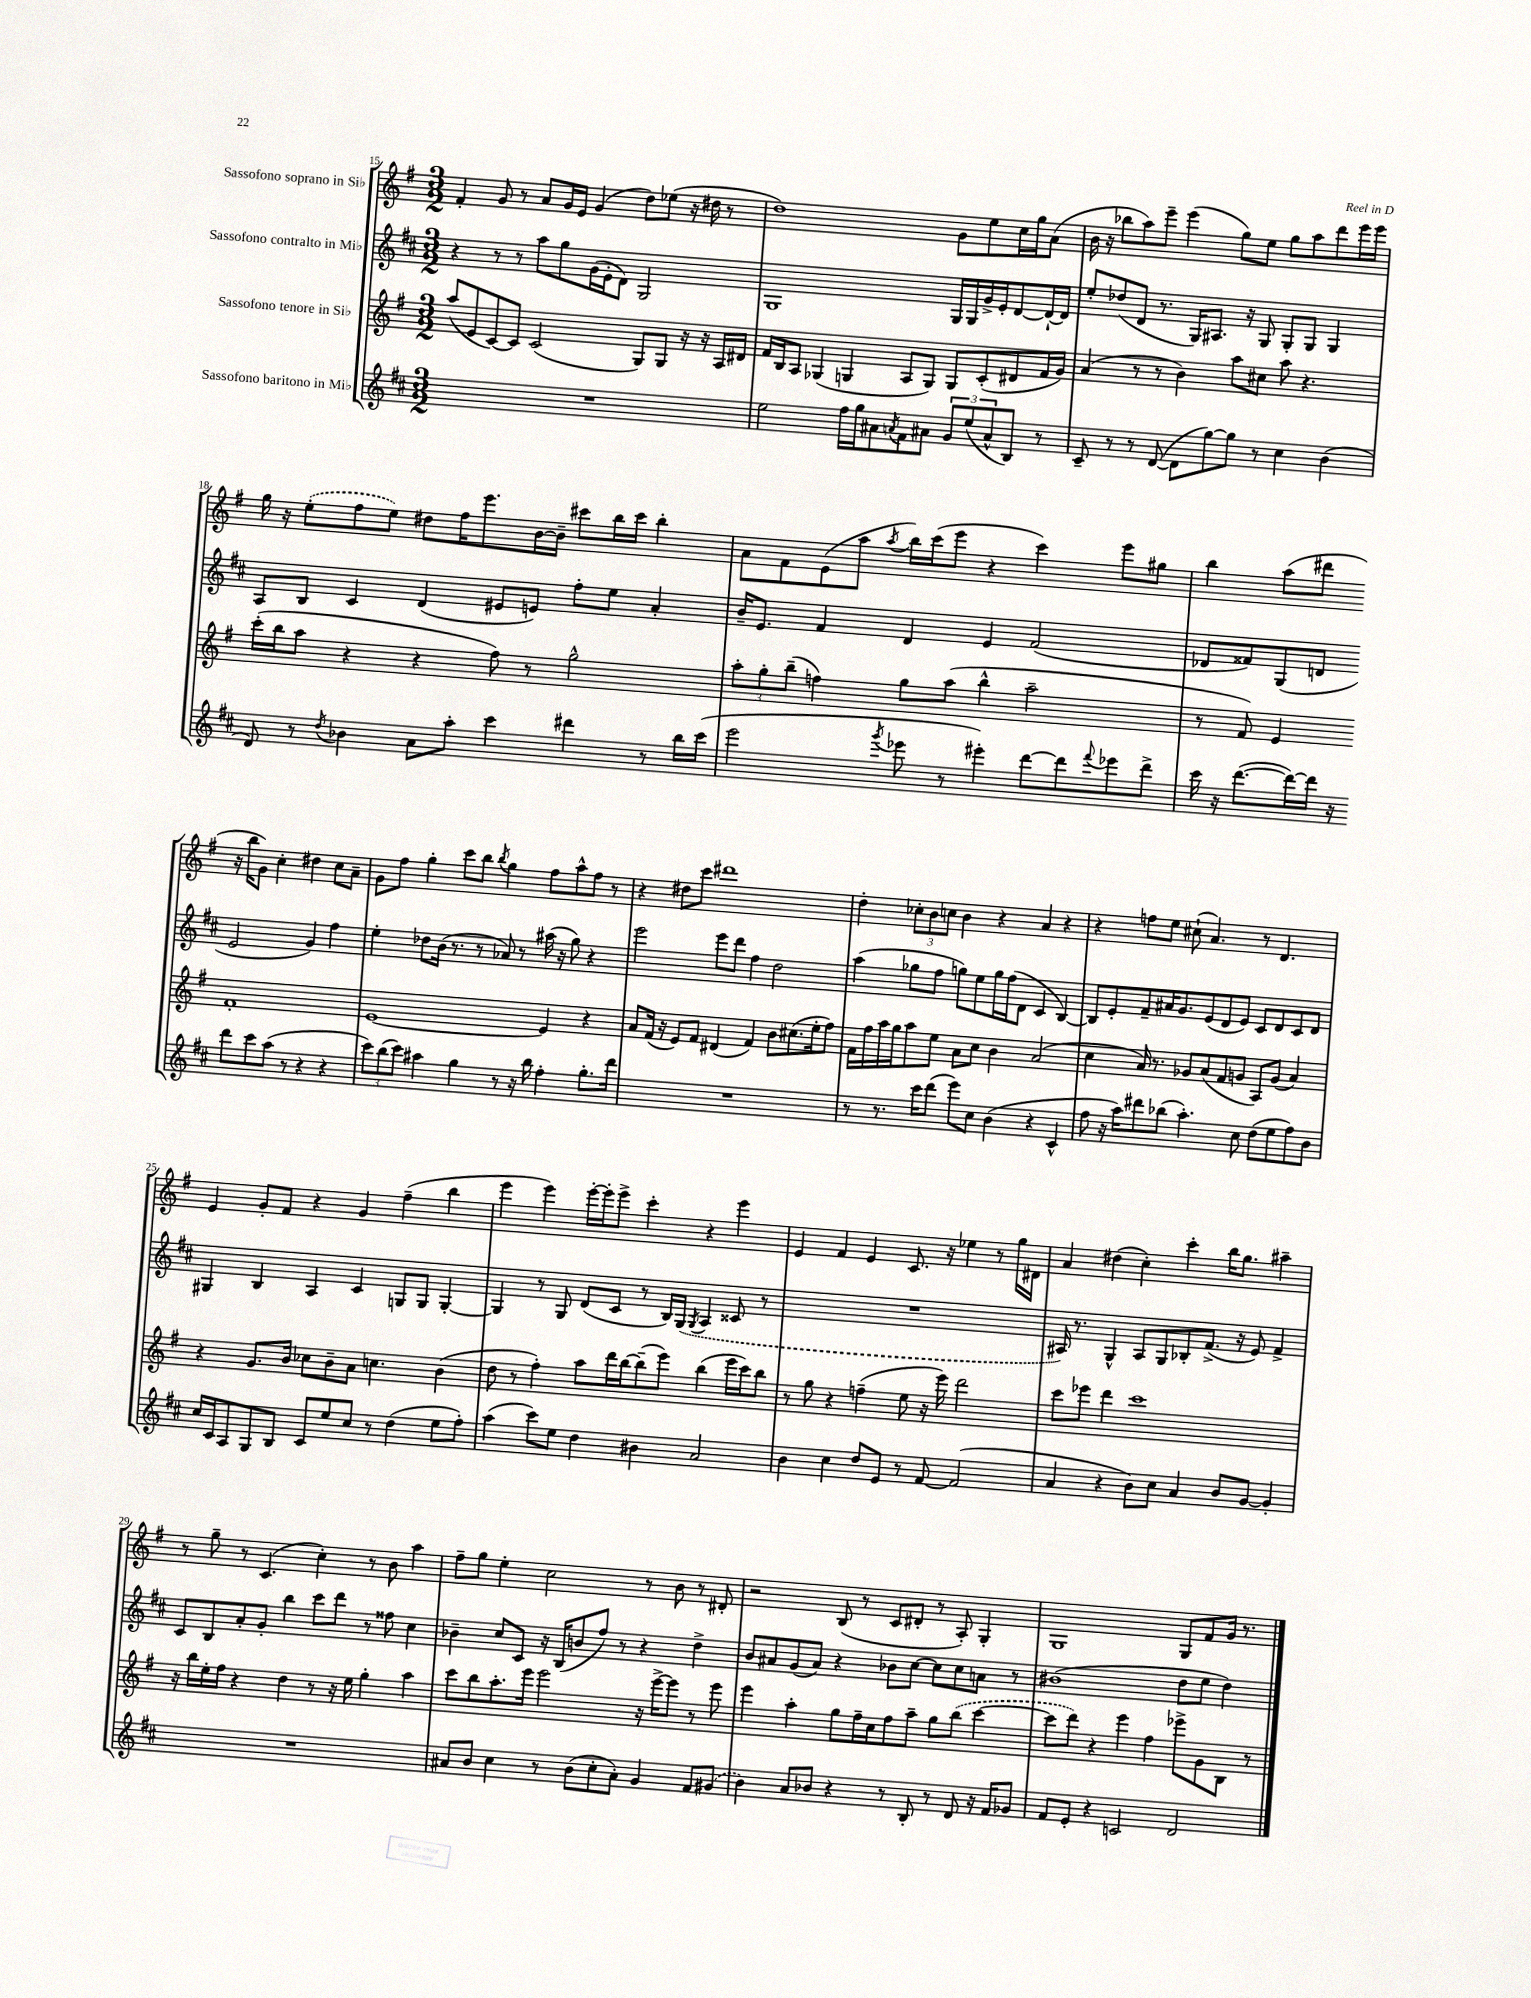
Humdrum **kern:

**kern	**kern	**kern	**kern
*staff4	*staff3	*staff2	*staff1
*clefG2	*clefG2	*clefG2	*clefG2
*k[f#c#]	*k[f#]	*k[f#c#]	*k[f#]
*M3/2	*M3/2	*M3/2	*M3/2
1.r	(8aa	4r	4f#'
.	8e	.	.
.	[8c)	8r	8g
.	8c]	8r	8r
.	(2c	8aa	8a
.	.	8gg	16g
.	.	.	16e
.	.	(16g	(4g
.	.	16e'	.
.	.	8d)	.
.	8G)	2G	8dd)
.	8G	.	(8ee-
.	16r	.	16r
.	16r	.	16dd#
.	16A	.	8r
.	16d#	.	.
=	=	=	=
2ee	16f#	1G	1dd)
.	16B	.	.
.	8A	.	.
.	(4G-	.	.
16ff#	4G	.	.
16gg	.	.	.
8a#	.	.	.
8qa	.	.	.
8f#	8A	.	.
8a#	8G)	.	.
12g	8G	16G	8g
.	.	16G	.
(12ee	.	.	.
.	(8c'	16g^	8ee
12a#^^	.	.	.
.	.	16e'	.
8B)	8d#	[8d	16cc
.	.	.	16gg
8r	16f#	16d`_	(8a
.	16g)	16d]	.
=	=	=	=
8c#~	(4a	8ee'	16b
.	.	.	16r
8r	.	(8dd-	8bb-
8r	8r	8d	8aa)
([8d	8r	8.r	8eee~
8d]	4b)	.	(4eee
.	.	16G)	.
[8gg)	.	8.A#	.
8gg]	8aa	.	8gg)
.	.	16r	.
8r	8cc#	8G	8ee
4cc#	8aa	8G'	8gg
.	4.r	8G	8aa
(4b	.	4G	8ddd
.	.	.	16eee
.	.	.	16eee
=	=	=	=
8d)	(16ccc'	8A	16gg
.	16bb	.	16r
8r	8aa	8B	(8ee'
8qdd	.	.	.
4b-	4r	4c#	8ff#
.	.	.	8ee)
8a	4r	(4d	8dd#
8aa'	.	.	16ff#
.	.	.	8.eee
4ccc#	8ff#)	8e#	.
.	8r	8e)	[16b
.	.	.	16b~]
4ddd#	2gg^^	8ff#'	8ccc#
.	.	8ee	16bb
.	.	.	16ccc#
8r	.	4a'	4bb'
16bb	.	.	.
(16ccc#	.	.	.
=	=	=	=
2eee	12aa'	16b~	8a
.	.	8.e	.
.	12gg'	.	.
.	.	.	8f#
.	(12bb~	.	.
.	4ff)	4f#	(8e
.	.	.	8aa
8qggg	.	.	8qaa
8eee-	8gg	4d	16bb)
.	.	.	(16ccc
8r	(8aa	.	8eee
4eee#')	4bb^^	4e	4r
[8ddd	2aa~	(2f#	4ccc)
8ddd]	.	.	.
8qqfff#	.	.	.
8eee-	.	.	8eee
8ddd^	.	.	8gg#
=	=	=	=
16ccc#	8r	8d-	4bb
16r	.	.	.
([8.ddd	8f#)	8f##)	.
.	4e	(8G	(8aa
16ddd_)	.	.	.
16ddd]	.	8d	8ddd#
16r	.	.	.
8ddd	1f#'	2e	16r
.	.	.	16bb
8ccc#	.	.	8g)
(8aa	.	.	4cc'
8r	.	.	.
4r	.	4g)	4dd#
4r	.	4ff#	8cc
.	.	.	8a~
=	=	=	=
12ccc#)	[1e	4ee'	8g
(12bb	.	.	.
.	.	.	8ff#
12ccc#)	.	.	.
4aa#	.	8dd-	4gg'
.	.	(16b	.
.	.	8.r	.
4gg	.	.	8ccc
.	.	8r	8bb
.	.	.	8qbb
8r	.	8a-)	4gg
16r	.	8r	.
16bb	.	.	.
4ff#'	4e]	(16aa#	8ff#
.	.	16r	.
.	.	8gg)	8aa^^
8.gg'	4r	4r	8ff#
.	.	.	8r
16ddd	.	.	.
=	=	=	=
1.r	8a	2eee	4r
.	(16f#	.	.
.	16r	.	.
.	8e)	.	8dd#
.	8f#	.	8ccc
.	(4d#	8eee	1ddd#
.	.	8ddd	.
.	4f#)	4ff#	.
.	8b	2dd	.
.	(8.cc#	.	.
.	16ee'	.	.
.	8ff#)	.	.
=	=	=	=
8r	16f#	(4aa	4dd'
.	16ff#	.	.
8.r	16aa	.	.
.	16gg	.	.
.	8aa	8gg-	12cc-'
16ccc#	.	.	.
.	.	.	12b
(8ddd	8ee	8ff#	.
.	.	.	12cc
8eee)	8a	8gg)	4b
8cc#	8cc	8ee	.
(4b	4b	16gg	4r
.	.	(16ff#	.
.	.	8d	.
4r	(2a	4c#	4a
4c#^^	.	[4B)	4r
=	=	=	=
8ff#	4cc	8B]	4r
16r	.	8e'	.
16aa)	.	.	.
8ddd#	16a)	8f#~	8ff
.	8.r	.	.
(8bb-	.	16a#	8ee
.	.	8.g	.
4.aa')	8g-	.	(8cc#`
.	(8a	(8e	4.a)
.	8f#	8d	.
8cc#	8g	8e)	.
(8dd	8A)	8c#	8r
8ee	(8g	8d	4.d
8ff#)	4a)	8c#	.
8b	.	8d	.
=	=	=	=
16cc#	4r	4G#	4e
16c#	.	.	.
8A	.	.	.
8G	8.g	4B	8g'
8B	.	.	8f#
.	16b	.	.
8c#	8cc-	4A	4r
8ee	8b~	.	.
8cc#	8a	4c#	4g
8r	4.cc	.	.
(4dd	.	8G	(4ff#~
.	.	8G	.
8ee	(4b	[4G'	4bb
8ff#')	.	.	.
=	=	=	=
(4aa	8dd	4G]	4eee
.	8r	.	.
8ccc#)	4ff#')	8r	4eee)
8ee	.	8G	.
4dd	8aa	(8d	[16eee'
.	.	.	16eee']
.	16ddd	8c#	8eee^
.	[16bb	.	.
4b#	(8bb~]	8r	4ccc'
.	8eee)	16B)	.
.	.	(16G	.
.	.	8qG	.
2a	(4bb	4A	4r
.	16eee	8c##	4eee
.	16ccc)	.	.
.	8bb	8r	.
=	=	=	=
4b	8r	1.r	4e
.	8gg	.	.
4cc#	4r	.	4f#
8dd	(4ff~	.	4e
8e	.	.	.
8r	8ee	.	8.c
[8f#	16r	.	.
.	16eee)	.	16r
(2f#]	2ddd	.	4ee-
.	.	.	8r
.	.	.	16gg
.	.	.	16d#
=	=	=	=
4a	8ccc	16A#)	4a
.	.	8.r	.
.	8eee-	.	.
4r	4ddd	4G^^	(4dd#
8b)	1ccc	8A#	4cc')
8cc#	.	8G	.
4a	.	8B-'	4ccc'
.	.	(8.f#^	.
8b	.	.	16bb
.	.	16r	8.gg
[8g	.	8e)	.
4g']	.	4f#^	4aa#~
=	=	=	=
1.r	16r	8c#	8r
.	16bb	.	.
.	16ee'	8B	8gg~
.	16ff#	.	.
.	4r	8a'	8r
.	.	8g'	(4.c
.	4dd	4bb	.
.	8r	8ccc#	4cc')
.	16r	8ddd	.
.	16ee	.	.
.	4gg'	8r	8r
.	.	8ff##	8b
.	4aa	4cc#	4aa
=	=	=	=
8a#	8ccc	4b-~	8ff#~
8b	8bb	.	8gg
4cc#	8.aa'	8cc#	4ee'
.	.	8c#	.
.	16eee	.	.
8r	2eee	16r	2cc
.	.	(16B	.
(8b	.	8b	.
8cc#'	.	8ff#)	.
8a#')	.	8r	.
4g	16r	4r	8r
.	[16eee^	.	.
.	8eee]	.	8b
8f#	8r	4dd^	8r
(8g#	8eee	.	8d#'
=	=	=	=
4b)	4eee	8b	2r
.	.	8a#	.
8a	4aa'	(8g	.
8b-	.	8a#)	.
4r	8gg	4r	(8B
.	16ff#~	.	8r
.	16cc	.	.
8r	8ff#	8b-	8c
8B'	8aa~	[8cc#	8d#'
8r	8gg	8cc#]	8r
8d	(8bb	8cc#	8A')
16r	[4ccc	8a	4G'
16f#	.	.	.
8g-	.	8r	.
=	=	=	=
8f#	8ccc]	(1b#	1G
8e'	8ddd)	.	.
4r	4r	.	.
2c	4eee	.	.
.	4ff#	.	.
2d	8eee-^	8dd	8G
.	8g	8ee	8f#
.	8B	4dd)	16g
.	.	.	8.r
.	8r	.	.
==	==	==	==
*-	*-	*-	*-
